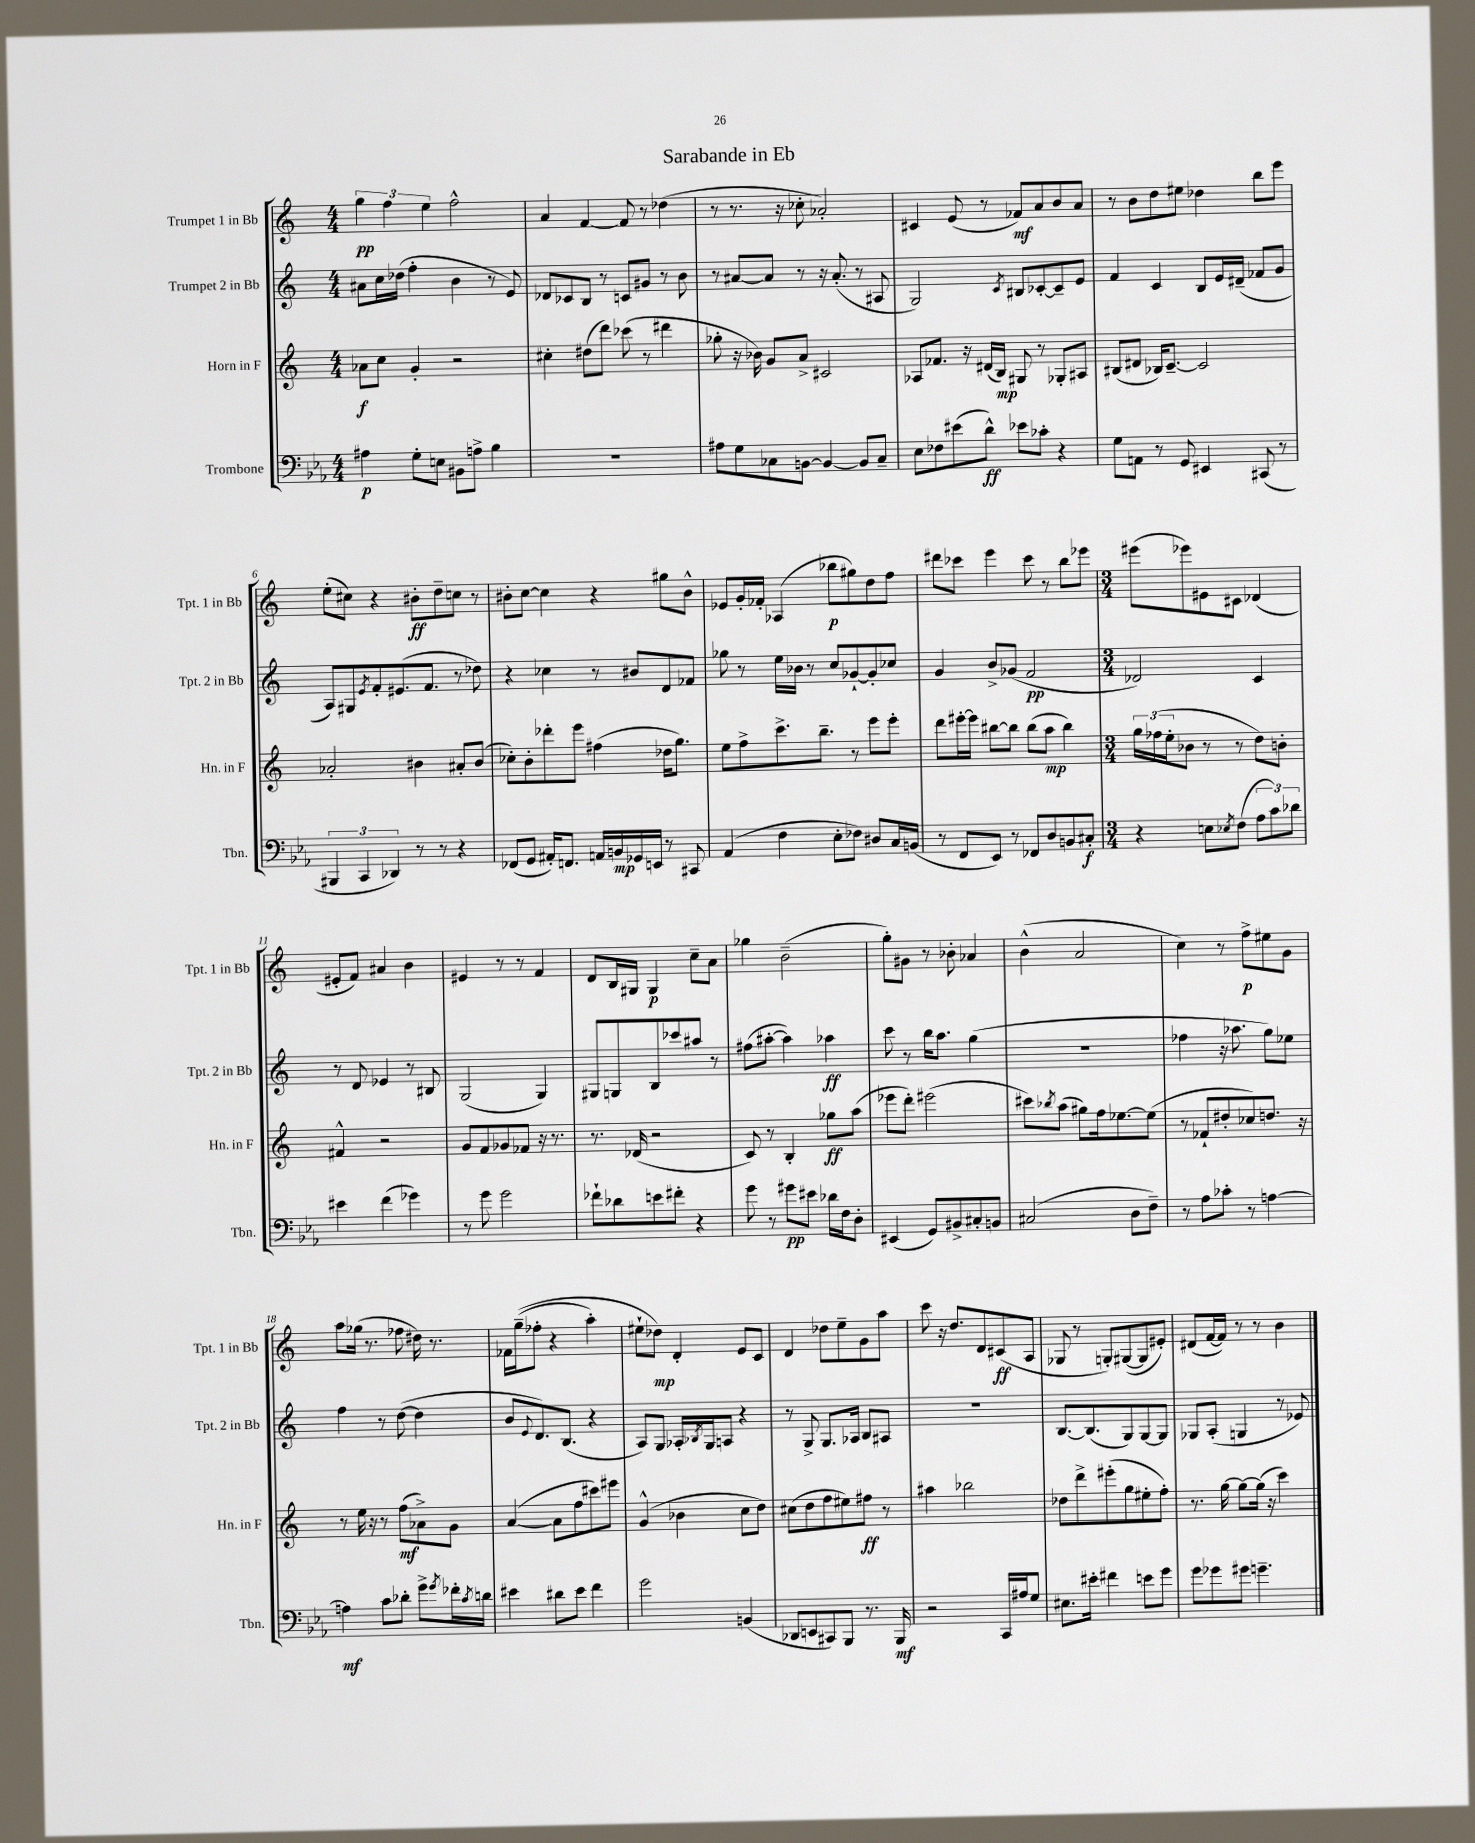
\header { title = "Sarabande in Eb" }
<<
\new StaffGroup <<
\new Staff = "s0" \with { instrumentName = "Trumpet 1 in Bb" shortInstrumentName = "Tpt. 1 in Bb" } {
    \clef treble \key c \major \numericTimeSignature \time 4/4
    \tuplet 3/2 { g''4\pp f''4 e''4 } f''2-^ |
    a'4 f'4~ f'8 r8 des''4( |
    r8 r8. r16 ces''8-. aes'2-.) |
    cis'4 e'8( r8 fes'8\mf) a'8 b'8 a'8 |
    r8 b'8 d''8 eis''8 des''4 b''8 e'''8 |
    e''8-.( cis''8) r4 bis'8-.\ff d''8-- c''8 r8 |
    bis'8-. c''8~ c''4 r4 gis''8 bis'8-^ |
    ees'8 g'16-. fes'16-. aes4( bes''8\p gis''8) d''8 f''8 |
    dis'''8 ces'''8 e'''4 ces'''8 r8 b''8 ees'''8 |
    \numericTimeSignature \time 3/4 eis'''8( ees'''8) eis'8 cis'8 des'4( |
    eis'8-. f'8) ais'4 b'4 |
    eis'4 r8 r8 f'4 |
    d'8 b16 gis16 gis4\p c''8-- a'8 |
    ges''4 b'2--( |
    g''8-.) gis'8 r8 bes'8-. aes'4 |
    b'4-^( a'2 |
    c''4) r8 f''8->\p eis''8 g'8 |
    a''8 ges''16( r8. fes''8 dis''16) r8. |
    fes'16 g''16--(\( fes''8-. r4 a''4-.) |
    eis''8-! des''8\mp\) d'4-. e'8 c'8 |
    d'4 des''8 e''8-- g'8 a''8 |
    c'''8 r16 d''8. d'8 cis'8\ff( a8 |
    ges8 r8 g8-.) gis8~( gis8 eis'8-.) |
    dis'8( f'16~ f'16) r8 r8 b'4 \bar "|." |
}
\new Staff = "s1" \with { instrumentName = "Trumpet 2 in Bb" shortInstrumentName = "Tpt. 2 in Bb" } {
    \clef treble \key c \major \numericTimeSignature \time 4/4
    ais'8 c''16 des''16( f''4-. b'4 r8 e'8) |
    des'8 ces'8 b8 r8 c'8 gis'8 r8 b'8 |
    r8 ais'8~ ais'8 r8 r16 ais'8.-.( r8 ais8 |
    g2) \acciaccatura { c'8 } bis8 ces'8~-. ces'8-- e'8 |
    f'4 c'4 b8 e'16 dis'16--( fes'8 g'8 |
    a8) gis8 \acciaccatura { e'8 } f'8-. eis'8.( f'8. r8 des''8) |
    r4 ces''4 r8 bis'8 d'8 fes'8 |
    ges''8 r8 e''16 bes'16 r8 c''8 ges'8~-! ges'8-. ces''8 |
    g'4 b'8-> ges'8( f'2\pp |
    \numericTimeSignature \time 3/4 des'2) c'4 |
    r8 d'8 ees'4 r8 bis8 |
    g2( g4) |
    gis8 g8 b8 ces'''8 ais''8 r8 |
    fis''8( ais''8~-. ais''4) aes''4\ff |
    c'''8 r8 b''16 a''8. g''4( |
    R2. |
    fes''4 r16 aes''8. g''8) ees''8 |
    f''4 r8 d''8~( d''4 |
    b'8 \appoggiatura { e'8 } d'8.) b8.( r4 |
    a8) g8 aes16-. \acciaccatura { bes8 } g16 a8 r4 |
    r8 g8-> g8. aes16 b8 ais8 |
    R2. |
    b8.~ b8.( g8) g8~ g8 |
    ges8 a8-.( g4 r8 ees'8) \bar "|." |
}
\new Staff = "s2" \with { instrumentName = "Horn in F" shortInstrumentName = "Hn. in F" } {
    \clef treble \key c \major \numericTimeSignature \time 4/4
    aes'8\f c''8 g'4-. r2 |
    cis''4-. dis''8( d'''8) ces'''8( r8 dis'''4 |
    ges''8-. r16 bes'16) g'8 a'8-> cis'2 |
    aes8 fes'8. r16 dis'16( b16\mp) gis8 r8 ges8-. ais8 |
    bis8( dis'8 bes16) c'8.~-- c'2 |
    aes'2-. bis'4 ais'8-. bis'8( |
    ces''8-.) b'8-. des'''8-. e'''8 fis''4( des''16 g''8.) |
    e''8 f''8-> c'''8.-> b''8.-- r8 e'''8 e'''8-. |
    d'''8 eis'''16~-. eis'''16 bis''8~ bis''8 bis''8( a''8\mp bis''4) |
    \numericTimeSignature \time 3/4 \tuplet 3/2 { g''16 fes''16( e''16-. } bes'8 r8 r8 d''8) b'8-. |
    fis'4-^ r2 |
    g'8 f'8 ges'8 fes'8 r16 r8. |
    r8. des'16( r2 |
    c'8) r8 b4-. ges''8\ff a''8( |
    ees'''8 d'''8-.) eis'''2( |
    cis'''8) \acciaccatura { bes''8 } a''8( gis''8) f''16 ees''8.~ ees''8( |
    r8 fes'8-! dis''8-. ces''8) d''8. r16 |
    r8 e''16 r16 r8 f''8\mf( aes'8->) g'8 |
    a'4~( a'8 f''8 cis'''8) eis'''8 |
    g'4-^( bes'4 c''8 d''8) |
    cis''8( d''8 f''8 eis''8) fis''8\ff r8 |
    ais''4 bes''2 |
    des''8 d'''8-> eis'''8-.( g''8 eis''8-. f''8-.) |
    r8. g''16~ g''8~ g''16( r16 c'''4) \bar "|." |
}
\new Staff = "s3" \with { instrumentName = "Trombone" shortInstrumentName = "Tbn." } {
    \clef bass \key ees \major \numericTimeSignature \time 4/4
    ais4\p g8-. e8 bis,8 a8-> bes4 |
    R1 |
    ais8 g8 ces8 b,8~ b,4~ b,8 ces8-- |
    ees8 fes8 eis'8( d'8-^\ff) ees'8 ces'8-. r4 |
    g8 a,8 r8 g,8 eis,4 cis,8( r8 |
    \tuplet 3/2 { bis,,4 c,4 des,4) } r8 r8 r4 |
    fes,8( g,8 ais,16-.) f,8. a,16 b,16\mp ges,16 e,16 r8 cis,8 |
    aes,4( f4 ees8-. fes8) dis8 c16 b,16( |
    r8 f,8 ees,8) r8 fes,8 d8 b,8 cis8-.\f |
    \numericTimeSignature \time 3/4 r4 e8 \acciaccatura { ees8 } f8( \tuplet 3/2 { aes8 c'8) des'8 } |
    eis'4 f'4( ges'4) |
    r8 g'8 g'2 |
    fes'8-! des'8 e'8 fis'8-. r4 |
    g'8 r8 gis'8\pp eis'8 des'16 f16 d8-. |
    eis,4( g,8) bis,8-> cis8-. b,8 |
    cis2( d8 f8--) |
    r8 aes8 ces'8-. r8 a4~ |
    a4\mf c'8 des'8-. g'8-> \acciaccatura { g'8 } fes'16-. \acciaccatura { c'8 } d'16 |
    eis'4 dis'8 eis'8 f'4 |
    g'2 b,4( |
    des,8 e,8 cis,8) bes,,8 r8. bes,,16\mf |
    r2 c,16 ais16 g8 |
    eis8. eis'16-. fis'4 e'8 g'8 |
    g'8 ges'8 gis'8 g'4.-- \bar "|." |
}
>>
>>
